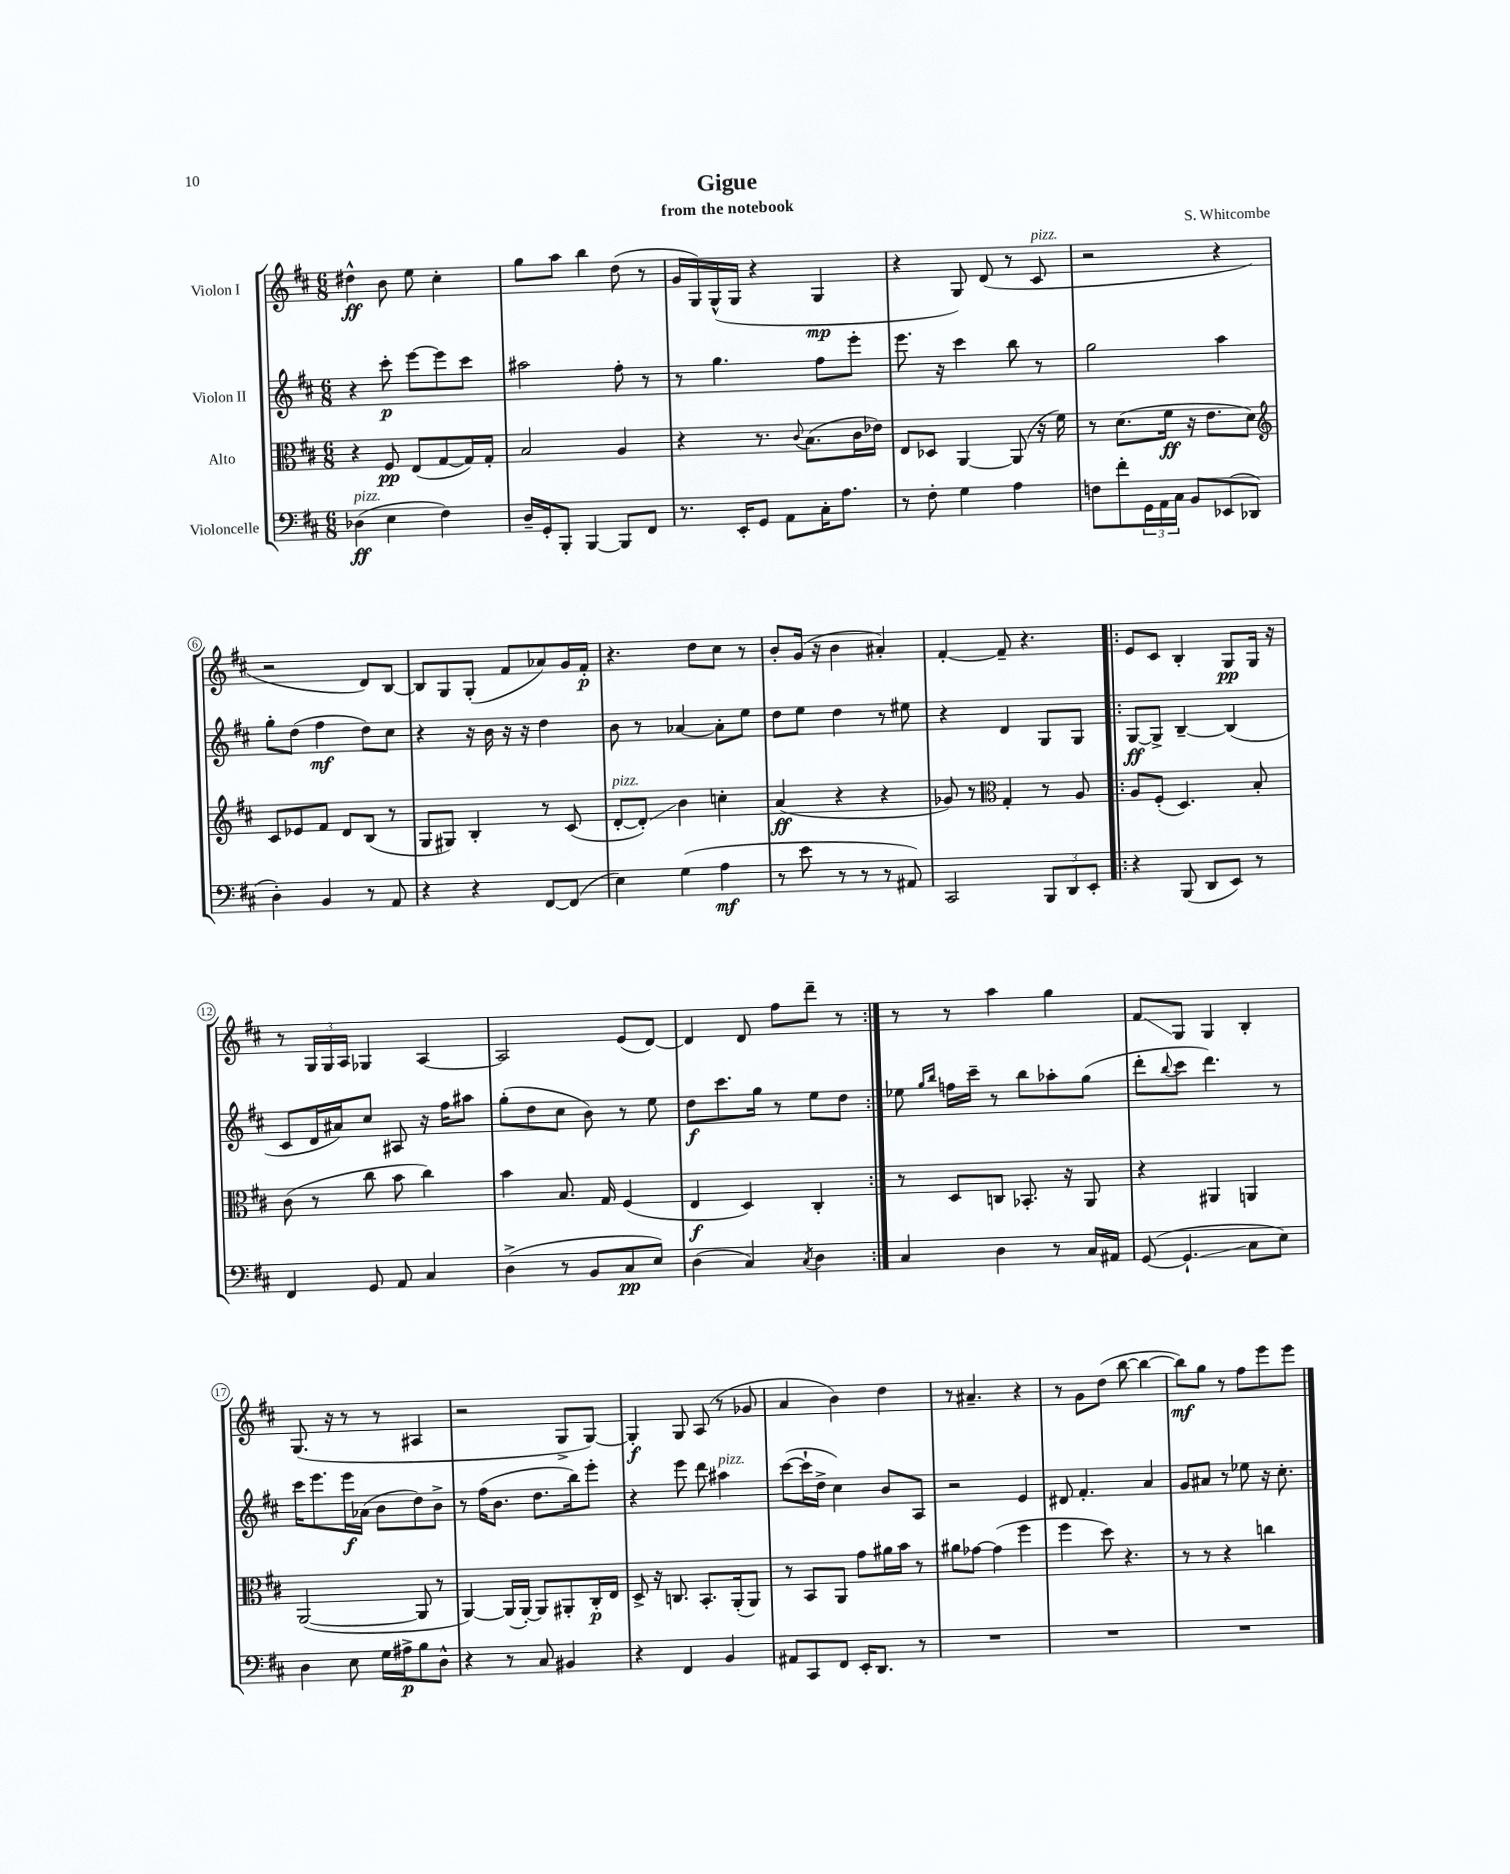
\header { title = "Gigue" composer = "S. Whitcombe" subtitle = "from the notebook" }
<<
\new StaffGroup <<
\new Staff = "s0" \with { instrumentName = "Violon I" } {
    \clef treble \key d \major \numericTimeSignature \time 6/8
    dis''4-^\ff b'8 e''8 cis''4-. |
    g''8 a''8 b''4 d''8( r8 |
    g'16 g16) g16-^( g16 r4 g4\mp |
    r4 g8) d'8( r8 cis'8^\markup { \italic "pizz." } |
    r2 r4 |
    r2 d'8) b8~ |
    b8 g8 g8-.( fis'8 aes'8) g'16 fis'16-.\p |
    r4. d''8 cis''8 r8 |
    b'8-. g'16( r16 b'4 ais'4-.) |
    fis'4~-. fis'8-- r4. |
    \repeat volta 2 { e'8 cis'8 b4-. g8\pp g16 r16 |
    r8 \tuplet 3/2 { g16 g16 a16 } ges4 a4~ |
    a2 e'8( d'8~) |
    d'4 d'8 fis''8 d'''8-- r8 | }
    r8 r8 a''4 g''4 |
    fis'8\glissando g8 g4 b4-. |
    g8.( r16 r8 r8 ais4 |
    r2 g8-> g8~) |
    g4-.\f g8 a8( r8 ges'8 |
    a'4 b'4) d''4 |
    r8 ais'4.-- r4 |
    r8 g'8 d''8( b''8~ b''4~ |
    b''8\mf) g''8 r8 fis''8 e'''8 e'''8 \bar "|." |
}
\new Staff = "s1" \with { instrumentName = "Violon II" } {
    \clef treble \key d \major \numericTimeSignature \time 6/8
    r4 cis'''8-.\p e'''8~ e'''8 cis'''8 |
    ais''2 fis''8-. r8 |
    r8 g''4. fis''8 e'''8-. |
    e'''8. r16 cis'''4 b''8 r8 |
    g''2 a''4 |
    g''8-. d''8( fis''4\mf d''8) cis''8 |
    r4 r16 b'16 r16 r16 d''4 |
    b'8 r8 aes'4~ aes'8-. e''8 |
    d''8 e''8 d''4 r8 eis''8 |
    r4 d'4 g8 g8 |
    \repeat volta 2 { g8~\ff g8-> b4~-- b4( |
    cis'8 d'16 ais'16) cis''8 ais8 r16 fis''16 ais''8 |
    g''8-.( d''8 cis''8 b'8) r8 e''8 |
    d''8\f cis'''8. g''16 r8 e''8 d''8 | }
    ees''8 \grace { g''16 b''16 } f''16 cis'''16-- r8 b''8 aes''8-. g''8( |
    d'''8-. \appoggiatura { b''8 } cis'''8 d'''4.) r8 |
    cis'''16 e'''8. e'''16\f aes'16( b'8 d''8) b'8-> |
    r8 fis''16( b'8. d''8. b''16) e'''8-. |
    r4 e'''8 d'''8 ais''4^\markup { \italic "pizz." } |
    cis'''8~( cis'''16-! d''16-> cis''4) b'8 a8 |
    r2 e'4 |
    dis'8 fis'4.-. a'4 |
    g'8 ais'8 r8 ees''8 r16 cis''8.-. \bar "|." |
}
\new Staff = "s2" \with { instrumentName = "Alto" } {
    \clef alto \key d \major \numericTimeSignature \time 6/8
    r4 fis8\pp e8( g8~ g16) g16-. |
    b2 a4 |
    r4 r8. \appoggiatura { cis'8 } b8.( cis'16 ees'16) |
    e8 des8 a,4~ a,8( r16 fis'16) |
    r8 d'8.( fis'16\ff r16 e'8. d'8) |
    \clef treble cis'8 ees'8 fis'8 d'8 b8( r8 |
    g8 gis8) b4-. r8 cis'8( |
    d'8~-.^\markup { \italic "pizz." } d'8-.\glissando) b'4 c''4-. |
    a'4\ff( r4 r4 |
    ges'8) r8 \clef alto g4-. r8 a8 |
    \repeat volta 2 { a8 fis8-.( d4.) b8-. |
    cis'8( r8 cis''8 b'8 cis''4) |
    b'4 b8. g16 fis4( |
    e4\f d4) cis4-. | }
    r8 d8 c8 bes,8.-. r16 a,8 |
    r4 ais,4 a,4 |
    a,2~( a,8 r8 |
    a,4~) a,16( a,16~-.) a,8 ais,8-. cis16-.\p e16 |
    d8-> r16 c8. b,8.-. a,16-.( a,8) |
    r8 b,8 a,8 g'8 ais'16 b'16 r8 |
    ais'8 ges'8~ ges'4( fis''4 |
    fis''4 d''8) r4. |
    r8 r8 r4 c''4 \bar "|." |
}
\new Staff = "s3" \with { instrumentName = "Violoncelle" } {
    \clef bass \key d \major \numericTimeSignature \time 6/8
    des4\ff^\markup { \italic "pizz." }( e4 fis4) |
    d16-- g,16-. b,,8-. b,,4~ b,,8 fis,8 |
    r8. e,16-. g,8 a,8 cis16-. a8. |
    r8 fis8-. g4 a4 |
    f8 fis'8-. \tuplet 3/2 { g,16 a,16 cis16 } b,8 ees,8( des,8 |
    d4-.) b,4 r8 a,8 |
    r4 r4 fis,8~ fis,8( |
    e4) g4( a4\mf |
    r8 e'8 r8 r8 r8 ais,8) |
    cis,2 \tuplet 3/2 { b,,8 d,8 e,8-. } |
    \repeat volta 2 { r4 b,,8( d,8 e,8) r8 |
    fis,4 g,8 a,8 cis4 |
    d4->( r8 b,8 cis8\pp e8) |
    d4( cis4) \acciaccatura { cis8 } d4 | }
    cis4 d4 r8 cis16 ais,16 |
    g,8~( g,4.-!\glissando cis8 e8) |
    d4 e8 g16 ais16->\p b8 d8-^ |
    r4 r8 cis8 bis,4 |
    r4 fis,4 b,4 |
    ais,8 cis,8 fis,8 e,16-. d,8. r8 |
    R2. |
    R2. |
    R2. \bar "|." |
}
>>
>>
\layout { \context { \Score \override BarNumber.stencil = #(make-stencil-circler 0.1 0.3 ly:text-interface::print) } }
